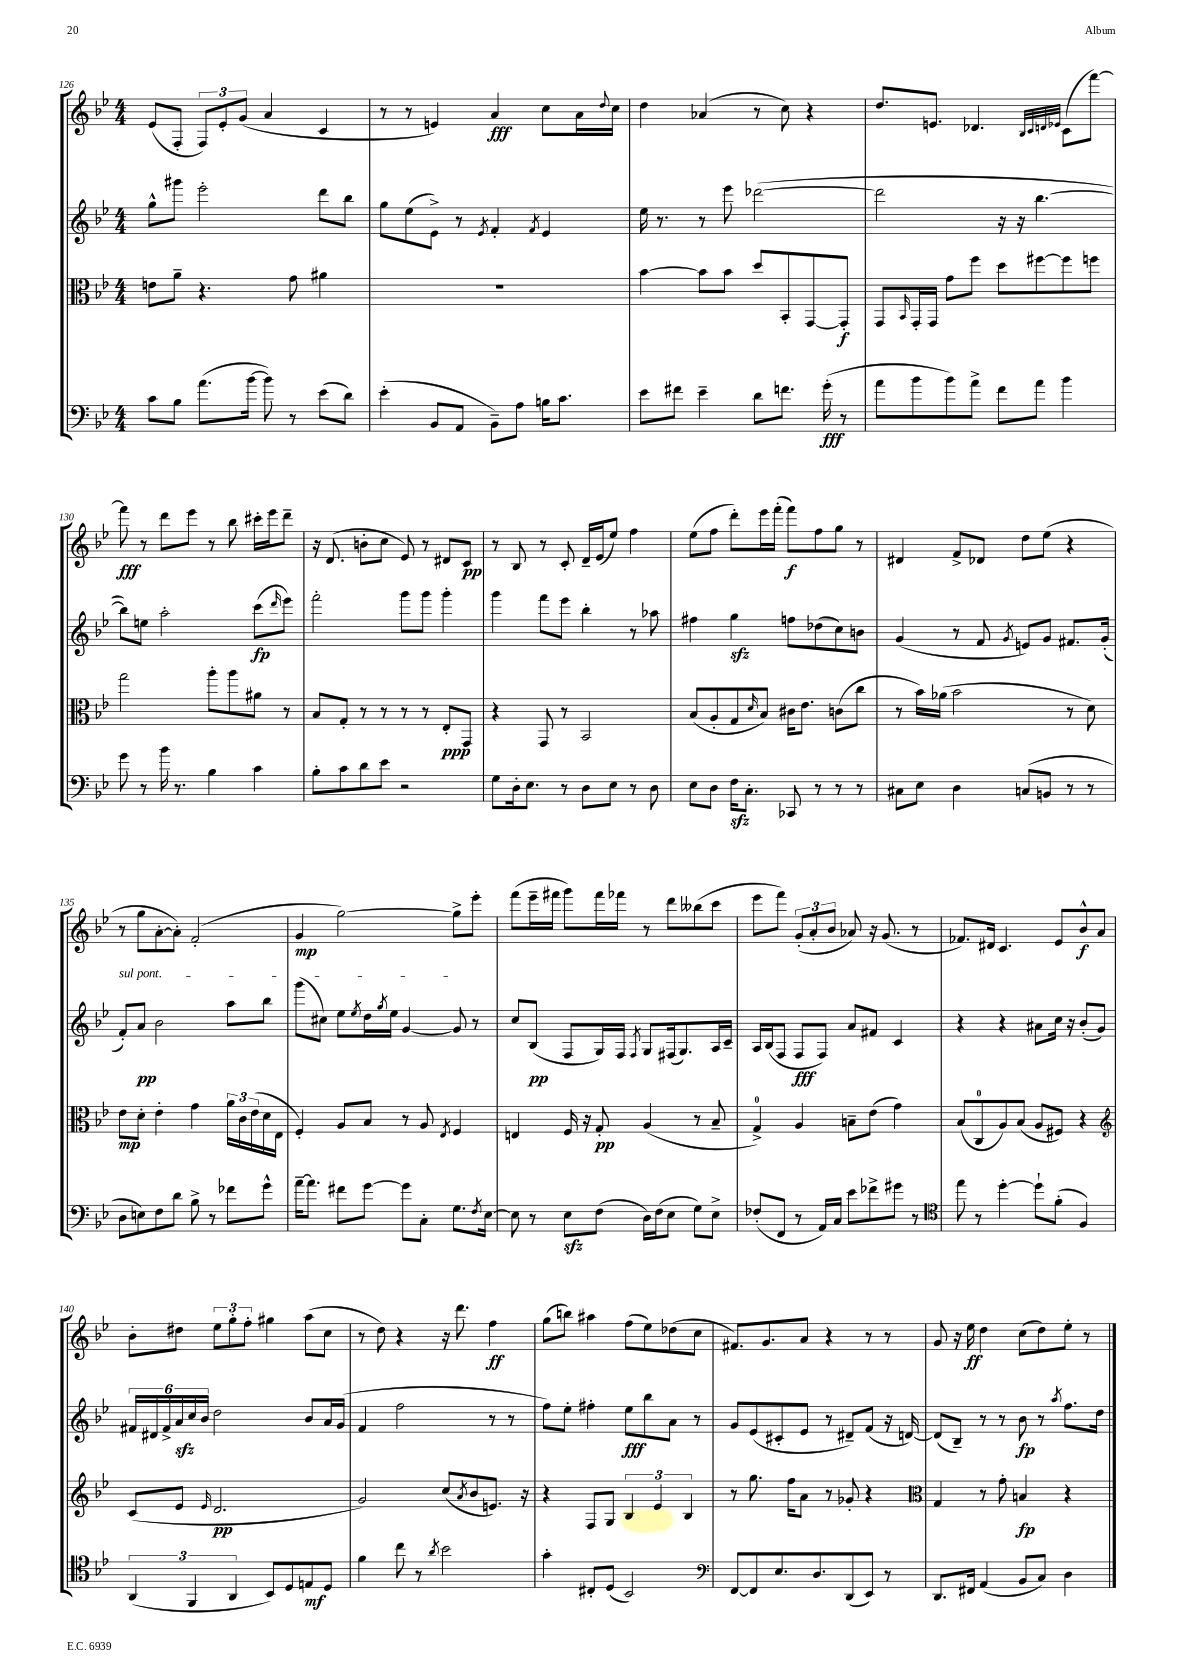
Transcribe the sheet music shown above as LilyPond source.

<<
\new StaffGroup <<
\new Staff = "s0" {
    \clef treble \key bes \major \numericTimeSignature \time 4/4
    ees'8( f8-. \tuplet 3/2 { f8) ees'8-. g'8( } a'4 c'4 |
    r8 r8 e'4) a'4\fff c''8 a'16 \appoggiatura { d''8 } c''16 |
    d''4 aes'4( r8 c''8) r4 |
    d''8. e'8. des'4. \grace { bes32 c'32 d'32 ees'32 } c'8( f'''8~) |
    f'''8\fff r8 d'''8 ees'''8 r8 bes''8 cis'''16-. ees'''16 d'''8-- |
    r16 d'8.( b'8-. c''8 ees'8) r8 dis'8 c'8\pp |
    r8 bes8 r8 c'8-. d'16-- ees'16( ees''8) f''4 |
    ees''8( f''8 d'''8-.) ees'''16 f'''16-.( f'''8\f) f''8 g''8 r8 |
    dis'4 f'8-> des'8 d''8 ees''8( r4 |
    r8 g''8 a'8~-. a'8-.) f'2-.( |
    g'4\mp g''2~) g''8-> ees'''8-. |
    f'''8( ees'''16-- fis'''16 g'''8) fis'''16 fes'''16 r8 d'''8 beses''8( c'''8 |
    ees'''8 f'''8) \tuplet 3/2 { g'8-.( a'8-. bes'8 } aes'8) r16 g'8.( r8 |
    fes'8.) dis'16 c'4. ees'8 bes'8-^\f a'8 |
    bes'8-. dis''8 \tuplet 3/2 { ees''8 g''8-. f''8-. } gis''4 a''8( c''8 |
    r8 d''8) r4 r16 d'''8. f''4\ff |
    g''8( b''8) ais''4 f''8( ees''8) des''8( c''8 |
    fis'8.) g'8. a'8 r4 r8 r8 |
    g'8 r16 ees''16\ff d''4 c''8( d''8) ees''8-. r8 \bar "|." |
}
\new Staff = "s1" {
    \clef treble \key bes \major \numericTimeSignature \time 4/4
    g''8-^ gis'''8 ees'''2-. d'''8 bes''8 |
    g''8 ees''8( ees'8->) r8 \acciaccatura { ees'8 } f'4-. \acciaccatura { f'8 } ees'4 |
    ees''16 r8. r8 ees'''8 des'''2~( |
    des'''2 r16 r16 bes''4.~ |
    bes''8) e''8 a''2-. c'''8\fp( \grace { d'''16 } ees'''8) |
    f'''2-. g'''8 g'''8 g'''4-. |
    g'''4 f'''8 ees'''8 bes''4-. r8 aes''8 |
    fis''4 g''4\sfz f''8 des''8( c''8) b'8 |
    g'4( r8 f'8 \acciaccatura { g'8 } e'8) g'8 fis'8. g'16-.( |
    \once \override TextSpanner.bound-details.left.text = \markup { \italic "sul pont." } f'8-.\startTextSpan) a'8\pp bes'2 a''8 bes''8 |
    g'''8( cis''8) ees''8 \acciaccatura { ees''8 } d''16 \acciaccatura { g''8 } ees''16 g'4~ g'8\stopTextSpan r8 |
    c''8 bes8\pp( f8 g16) f16 \acciaccatura { f8 } g8 fis16( g8.) a16 c'16-- |
    a16 bes16( f8 f8\fff f8) a'8 fis'8 c'4 |
    r4 r4 ais'8 c''16 r16 bes'8-.( g'8) |
    \tuplet 6/4 { fis'16 dis'16 fis'16-> a'16\sfz c''16 bes'16 } d''2 bes'8 a'16 g'16( |
    f'4 f''2 r8 r8 |
    f''8) ees''8-. fis''4-. ees''8\fff bes''8 a'8 r8 |
    g'8 ees'8( cis'8-. ees'8 r8 dis'8--) f'8( r16 d'16~) |
    d'8( bes8--) r8 r8 bes'8\fp r8 \acciaccatura { a''8 } f''8. d''16 \bar "|." |
}
\new Staff = "s2" {
    \clef alto \key bes \major \numericTimeSignature \time 4/4
    e'8 a'8-- r4. g'8 ais'4 |
    R1 |
    bes'4~ bes'8 bes'8 d''8 bes,8-. g,8~ g,8-.\f |
    g,8 \grace { bes,16 } g,16-. g,16 g'8 f''8 d''8 fis''8~ fis''8 f''8 |
    g''2 a''8-. a''8 ais'8 r8 |
    bes8 g8-. r8 r8 r8 r8 ees8-.\ppp g,8 |
    r4 g,8 r8 bes,2 |
    bes8( a8-. g8 \grace { d'16 } bes8) cis'16 ees'8. c'8( c''8 |
    r8 bes'16) aes'16( bes'2 r8 d'8) |
    ees'8\mp d'8-. ees'4-. g'4 \tuplet 3/2 { a'16 c'16 ees'16( } d'16 ees16 |
    f4-.) a8 bes8 r8 a8 \acciaccatura { ees8 } f4 |
    e4 f16 r16 g8-.\pp a4( r8 bes8-- |
    g4-0->) a4 b8-- ees'8( g'4) |
    bes8( c8-0 a8) bes8( a8 fis8) r4 |
    \clef treble c'8( ees'8 \grace { ees'16 } d'2.\pp |
    g'2) c''8( \acciaccatura { a'8 } bes'8 e'8.) r16 |
    r4 f8 g8 \tuplet 3/2 { bes4 ees'4 bes4 } |
    r8 g''8. f''16 a'8 r8 ges'8-. r4 |
    \clef alto g4 r8 g'8-. b4\fp r4 \bar "|." |
}
\new Staff = "s3" {
    \clef bass \key bes \major \numericTimeSignature \time 4/4
    c'8 bes8 a'8.( bes'16~ bes'8) r8 ees'8( d'8) |
    ees'4-.( bes,8 a,8 bes,8--) a8 b16 c'8. |
    ees'8 fis'8 ees'4-- d'8 f'8. g'16-.\fff( r8 |
    a'8 bes'8 bes'8) a'8-> f'8 a'8 bes'4 |
    g'8 r8 bes'16 r8. bes4 c'4 |
    bes8-. c'8 d'8 ees'8 r2 |
    g8 d16-. ees8. r8 d8 ees8 r8 d8 |
    ees8 d8 f16\sfz c8.-. ces,8 r8 r8 r8 |
    cis8 ees8 d4 c8( b,8 r8 r8 |
    d8 e8) f8 d'8 bes8-> r8 fes'8 g'8-^ |
    a'16~-- a'8. fis'8 g'8~ g'8 c8-. g8. \acciaccatura { f8 } ees16~ |
    ees8 r8 ees8\sfz f8( d16) f16( ees8 g8) ees8-> |
    fes8-.( f,8 r8 a,16) c16 ees'8 fes'8-> gis'8 r8 |
    \clef tenor ees''8 r8 d''4~-. d''8-! f'8-.( f4) |
    \tuplet 3/2 { a,4( f,4 a,4 } bes,8) d8 e8\mf d8 |
    f'4 c''8 r8 \acciaccatura { a'8 } bes'2 |
    g'4-. cis8-. d8( bes,2) |
    \clef bass f,8~ f,8 ees8. d8. d,8( ees,8) r8 |
    d,8. fis,16 a,4( bes,8 c8) d4 \bar "|." |
}
>>
>>
\layout { \context { \Score currentBarNumber = #126 } }
